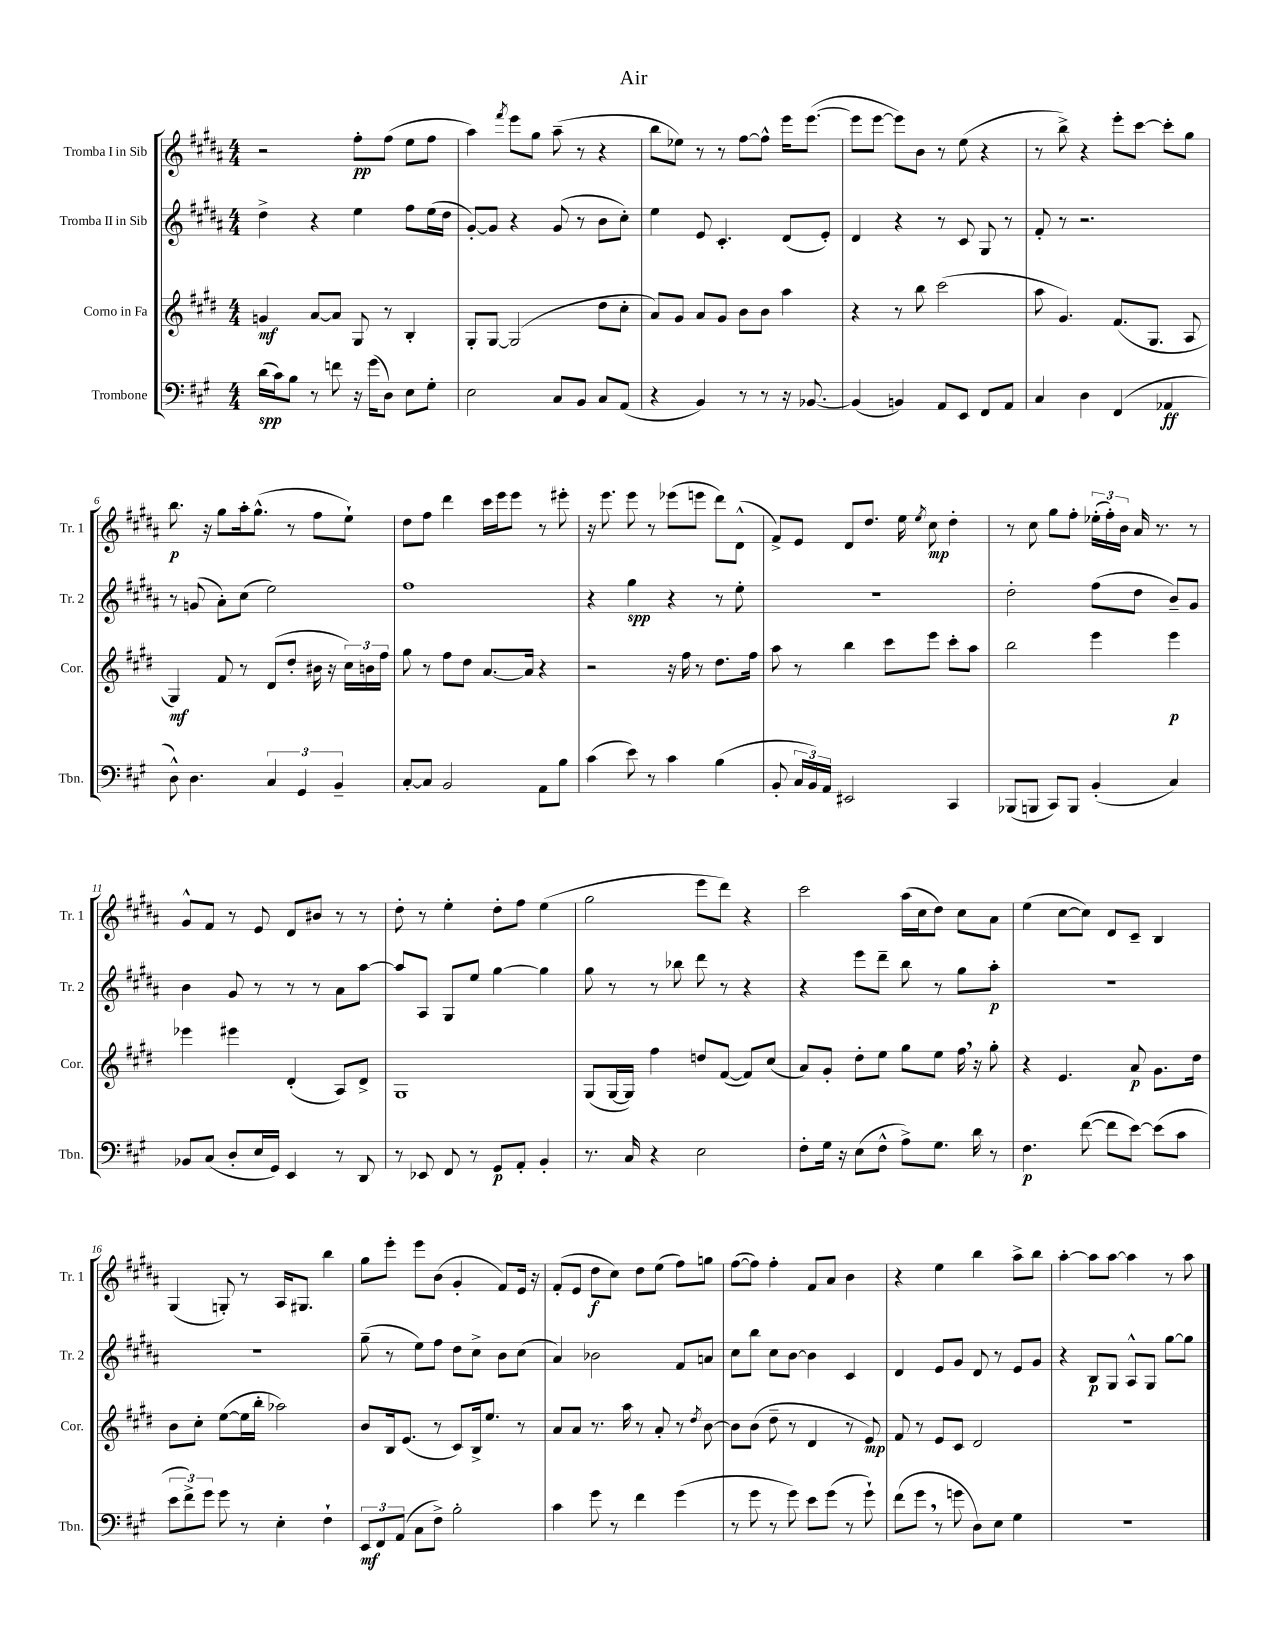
\header { title = "Air" }
<<
\new StaffGroup <<
\new Staff = "s0" \with { instrumentName = "Tromba I in Sib" shortInstrumentName = "Tr. 1" } {
    \clef treble \key b \major \numericTimeSignature \time 4/4
    \autoBeamOff r2 fis''8[-.\pp fis''8]( e''8[ fis''8] |
    ais''4) \acciaccatura { fis'''8 } e'''8[ gis''8] ais''8--( r8 r4 |
    b''8[ ees''8]) r8 r8 fis''8[~ fis''8]-^ e'''16[ e'''8.]~( |
    e'''8[ e'''8]~ e'''8[) b'8] r8 e''8( r4 |
    r8 b''8->) r4 e'''8[-. cis'''8]~ cis'''8[-. gis''8] |
    b''8.\p r16 gis''8[ ais''16-. gis''8.]-^( r8 fis''8[ e''8]-!) |
    dis''8[ fis''8] dis'''4 cis'''16[ e'''16 e'''8] r8 eis'''8-. |
    r16 e'''8. e'''8 r8 ees'''8[( e'''8] dis'''8[) dis'8]-^( |
    fis'8[->) e'8] dis'8[ dis''8.] e''16 \acciaccatura { e''8 } cis''8\mp dis''4-. |
    r8 cis''8 gis''8[ fis''8]-. \tuplet 3/2 { ees''16[-.( fis''16-.) b'16] } ais'16 r8. r8 |
    gis'8[-^ fis'8] r8 e'8 dis'8[ bis'8] r8 r8 |
    dis''8-. r8 e''4-. dis''8[-. fis''8] e''4( |
    gis''2 e'''8[ dis'''8]) r4 |
    cis'''2 ais''16[( cis''16 dis''8]) cis''8[ ais'8] |
    e''4( cis''8[~ cis''8]) dis'8[ cis'8]-- b4 |
    gis4( g8-.) r8 ais16[ gis8.] b''4 |
    gis''8[ e'''8]-. e'''8[ b'8]( gis'4-. fis'8[) e'16] r16 |
    fis'8[-.( e'8] dis''8[\f cis''8]) dis''8[ e''8]( fis''8[) g''8] |
    fis''8[~( fis''8]) fis''4-. fis'8[ ais'8] b'4 |
    r4 e''4 b''4 ais''8[-> b''8] |
    ais''4~-. ais''8[ ais''8]~ ais''4 r8 ais''8 \bar "|." |
}
\new Staff = "s1" \with { instrumentName = "Tromba II in Sib" shortInstrumentName = "Tr. 2" } {
    \clef treble \key b \major \numericTimeSignature \time 4/4
    \autoBeamOff dis''4-> r4 e''4 fis''8[ e''16( dis''16] |
    gis'8[~-.) gis'8] r4 gis'8( r8 b'8[ cis''8]-.) |
    e''4 e'8 cis'4.-. dis'8[( e'8]-.) |
    dis'4 r4 r8 cis'8 gis8 r8 |
    fis'8-. r8 r2. |
    r8 g'8( ais'8[-.) cis''8]( e''2) |
    fis''1 |
    r4 gis''4\spp r4 r8 e''8-. |
    r1 |
    dis''2-. fis''8[( dis''8] b'8[--) gis'8] |
    b'4 gis'8 r8 r8 r8 ais'8[ ais''8]~ |
    ais''8[ ais8] gis8[ e''8] gis''4~ gis''4 |
    gis''8 r8 r8 bes''8 dis'''8 r8 r4 |
    r4 e'''8[ dis'''8]-- b''8 r8 gis''8[ ais''8]-.\p |
    R1 |
    R1 |
    gis''8--( r8 e''8[) fis''8] dis''8[ cis''8]-> b'8[ cis''8]( |
    ais'4) bes'2 fis'8[ a'8] |
    cis''8[ b''8] cis''8[ b'8]~ b'4 cis'4 |
    dis'4 e'8[ gis'8] dis'8 r8 e'8[ gis'8] |
    r4 b8[\p gis8] ais8[-^ gis8] gis''8[~ gis''8] \bar "|." |
}
\new Staff = "s2" \with { instrumentName = "Corno in Fa" shortInstrumentName = "Cor." } {
    \clef treble \key e \major \numericTimeSignature \time 4/4
    \autoBeamOff g'4\mf a'8[~ a'8] gis8 r8 b4-. |
    gis8[-. gis8]~ gis2( dis''8[ cis''8]-. |
    a'8[) gis'8] a'8[ gis'8] b'8[ b'8] a''4 |
    r4 r8 b''8 cis'''2( |
    a''8 gis'4.) fis'8.[( gis8.] a8 |
    gis4\mf) fis'8 r8 dis'8[( dis''8]-. bis'16 r16 \tuplet 3/2 { cis''16[) b'16 fis''16] } |
    gis''8 r8 fis''8[ dis''8] a'8.[~ a'16] r4 |
    r2 r16 fis''16 r8 dis''8.[ fis''16] |
    a''8 r8 b''4 cis'''8[ e'''8] cis'''8[-. a''8] |
    b''2 e'''4 e'''4\p |
    ees'''4 eis'''4 dis'4-.( a8[) dis'8]-> |
    gis1 |
    gis8[( gis16~ gis16]) fis''4 d''8[ fis'8]~( fis'8[) cis''8]( |
    a'8[) gis'8]-. dis''8[-. e''8] gis''8[ e''8] fis''16 \breathe r16 gis''8-. |
    r4 e'4. a'8\p gis'8.[ dis''16] |
    b'8[ cis''8]-. e''8[~( e''16 b''16]-. aes''2) |
    b'8[ b16 e'8.]( r8 cis'8[) b16-> e''8.] r8 |
    a'8[ a'8] r8. a''16 r8 a'8-. r8 \acciaccatura { dis''8 } b'8~ |
    b'8[ b'8]( dis''8-- r8 dis'4 r8 e'8\mp) |
    fis'8 r8 e'8[ cis'8] dis'2 |
    R1 \bar "|." |
}
\new Staff = "s3" \with { instrumentName = "Trombone" shortInstrumentName = "Tbn." } {
    \clef bass \key a \major \numericTimeSignature \time 4/4
    \autoBeamOff d'16[\spp( cis'16) b8] r8 f'8 r16 gis'16[( d8]) e8[ gis8]-. |
    e2 cis8[ b,8] cis8[ a,8]( |
    r4 b,4) r8 r8 r16 bes,8.~ |
    bes,4( b,4) a,8[ e,8] fis,8[ a,8] |
    cis4 d4 fis,4( aes,4\ff |
    d8-^) d4. \tuplet 3/2 { cis4 gis,4 b,4-- } |
    cis8[~-. cis8] b,2 a,8[ b8] |
    cis'4( e'8) r8 cis'4 b4( |
    b,8-. \tuplet 3/2 { cis16[ b,16) a,16] } eis,2 cis,4 |
    bes,,8[( b,,8] cis,8[) b,,8] b,4-.( cis4) |
    bes,8[ cis8]( d8[-. e16 gis,16]) e,4 r8 d,8 |
    r8 ees,8 fis,8 r8 gis,8[\p a,8]-. b,4-. |
    r8. cis16 r4 e2 |
    fis8[-. gis16] r16 e8[( fis8]-^ a8[->) gis8.] d'16 r8 |
    fis4.\p fis'8~( fis'8[ e'8]~) e'8[( cis'8] |
    \tuplet 3/2 { e'8[ fis'8->) gis'8] } gis'8 r8 e4-. fis4-! |
    \tuplet 3/2 { e,8[\mf fis,8 a,8]( } cis8[ fis8]->) b2-. |
    cis'4 gis'8 r8 fis'4 gis'4( |
    r8 gis'8 r8 gis'8) e'8[ gis'8]( r8 gis'8-!) |
    fis'8[( gis'8] \breathe r8 g'8 d8[) e8] gis4 |
    R1 \bar "|." |
}
>>
>>
